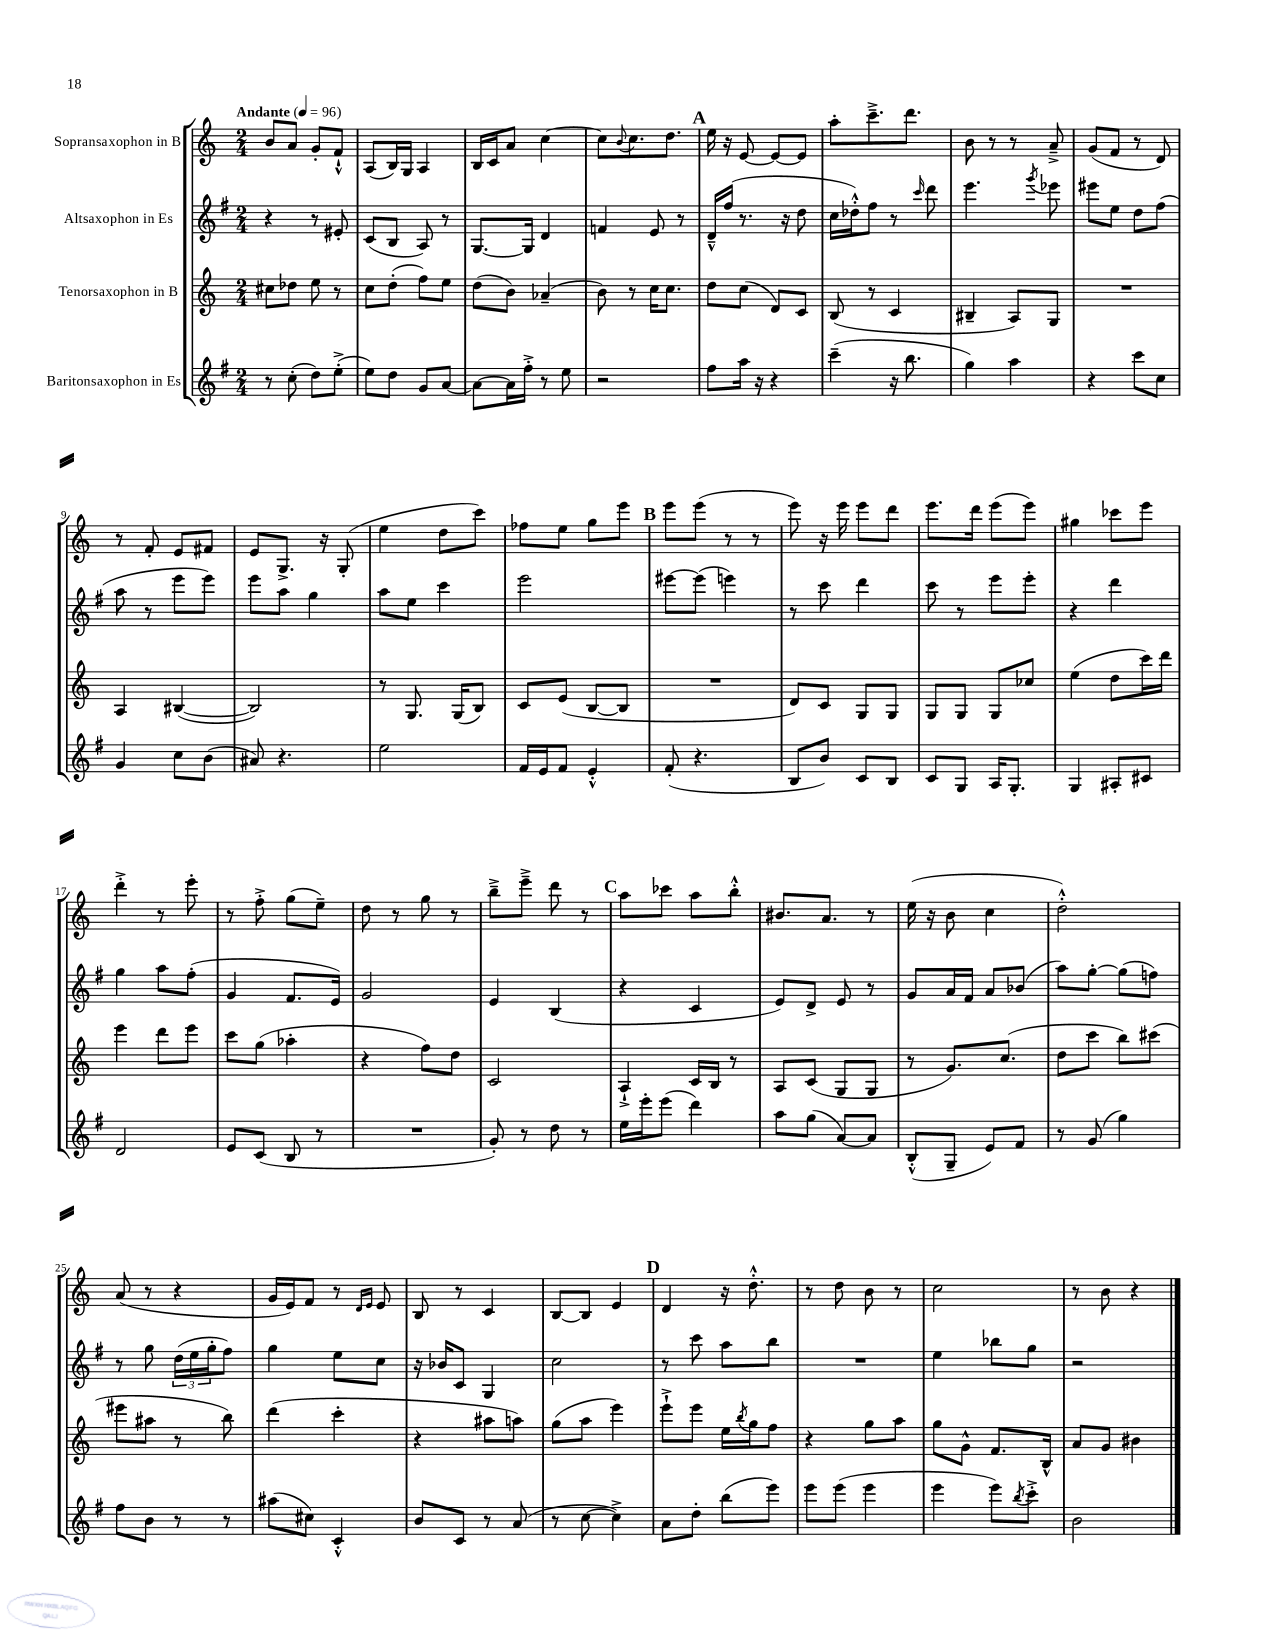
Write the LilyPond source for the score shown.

<<
\new StaffGroup <<
\new Staff = "s0" \with { instrumentName = "Sopransaxophon in B" } {
    \clef treble \key c \major \numericTimeSignature \time 2/4 \tempo "Andante" 4 = 96
    b'8 a'8 g'8-. f'8-!-^ |
    a8( b16) g16 a4 |
    b16 c'16 a'8 c''4~ |
    c''8 \appoggiatura { b'8 } c''8. d''8. |
    \mark \markup { \bold "A" } e''16 r16 e'8~ e'8~ e'8 |
    a''8-. c'''8.---> d'''8. |
    b'8 r8 r8 a'8---> |
    g'8( f'8 r8 d'8) |
    r8 f'8-. e'8 fis'8 |
    e'8 g8.-> r16 g8-.( |
    e''4 d''8 c'''8) |
    fes''8 e''8 g''8 e'''8 |
    \mark \markup { \bold "B" } e'''8 e'''8( r8 r8 |
    e'''8) r16 e'''16 e'''8 d'''8 |
    e'''8. d'''16 e'''8( e'''8) |
    gis''4 ces'''8 e'''8 |
    d'''4-.-> r8 e'''8-. |
    r8 f''8-.-> g''8( e''8--) |
    d''8 r8 g''8 r8 |
    b''8---> e'''8---> d'''8 r8 |
    \mark \markup { \bold "C" } a''8 ces'''8 a''8 b''8-.-^ |
    bis'8. a'8. r8 |
    e''16( r16 b'8 c''4 |
    d''2-.-^) |
    a'8( r8 r4 |
    g'16 e'16) f'8 r8 \grace { d'16 e'16 } e'8 |
    b8 r8 c'4 |
    b8~ b8 e'4 |
    \mark \markup { \bold "D" } d'4 r16 d''8.-.-^ |
    r8 d''8 b'8 r8 |
    c''2 |
    r8 b'8 r4 \bar "|." |
}
\new Staff = "s1" \with { instrumentName = "Altsaxophon in Es" } {
    \clef treble \key g \major \numericTimeSignature \time 2/4
    r4 r8 eis'8-. |
    c'8( b8 a8) r8 |
    g8.~ g16 d'4 |
    f'4 e'8 r8 |
    \mark \markup { \bold "A" } d'16---^ fis''16( r8. r16 d''8 |
    c''16 des''16-.-^) fis''8 r8 \grace { c'''16 } d'''8 |
    e'''4. \acciaccatura { g'''8 } ees'''8 |
    eis'''8 e''8 d''8 fis''8( |
    a''8 r8 e'''8 e'''8) |
    e'''8 a''8 g''4 |
    a''8 e''8 c'''4 |
    e'''2 |
    \mark \markup { \bold "B" } eis'''8~ eis'''8( e'''4) |
    r8 c'''8 d'''4 |
    c'''8 r8 e'''8 e'''8-. |
    r4 d'''4 |
    g''4 a''8 fis''8-.( |
    g'4 fis'8. e'16) |
    g'2 |
    e'4 b4( |
    \mark \markup { \bold "C" } r4 c'4 |
    e'8) d'8-> e'8 r8 |
    g'8 a'16 fis'16 a'8 bes'8( |
    a''8) g''8~-. g''8( f''8) |
    r8 g''8 \tuplet 3/2 { d''16( e''16 g''16-. } fis''8) |
    g''4 e''8 c''8 |
    r16 bes'16 c'8 g4 |
    c''2 |
    \mark \markup { \bold "D" } r8 c'''8 a''8 b''8 |
    R2 |
    e''4 bes''8 g''8 |
    r2 \bar "|." |
}
\new Staff = "s2" \with { instrumentName = "Tenorsaxophon in B" } {
    \clef treble \key c \major \numericTimeSignature \time 2/4
    cis''8 des''8 e''8 r8 |
    c''8 d''8-.( f''8) e''8 |
    d''8( b'8) aes'4--( |
    b'8) r8 c''16 c''8. |
    \mark \markup { \bold "A" } d''8 c''8( d'8) c'8 |
    b8( r8 c'4 |
    bis4-- a8) g8 |
    R2 |
    a4 bis4~( |
    bis2) |
    r8 g8. g16( b8) |
    c'8 e'8( b8~ b8 |
    \mark \markup { \bold "B" } R2 |
    d'8) c'8 g8 g8 |
    g8 g8 g8 ces''8 |
    e''4( d''8 c'''16) d'''16 |
    e'''4 d'''8 e'''8 |
    c'''8 g''8( aes''4-. |
    r4 f''8) d''8 |
    c'2 |
    \mark \markup { \bold "C" } a4-!-> c'16 b16 r8 |
    a8 c'8( g8 g8 |
    r8 g'8.) c''8.( |
    d''8 c'''8 b''8) cis'''8( |
    eis'''8 ais''8 r8 b''8) |
    d'''4( c'''4-. |
    r4 ais''8 a''8) |
    g''8( a''8 e'''4) |
    \mark \markup { \bold "D" } e'''8-!-> e'''8 e''16 \acciaccatura { b''8 } g''16 f''8 |
    r4 g''8 a''8 |
    g''8 g'8-^ f'8. b16-^ |
    a'8 g'8 bis'4 \bar "|." |
}
\new Staff = "s3" \with { instrumentName = "Baritonsaxophon in Es" } {
    \clef treble \key g \major \numericTimeSignature \time 2/4
    r8 c''8-.( d''8) e''8-.->( |
    e''8) d''8 g'8 a'8~ |
    a'8~ a'16 fis''16-.-> r8 e''8 |
    r2 |
    \mark \markup { \bold "A" } fis''8 a''16 r16 r4 |
    c'''4--( r16 b''8. |
    g''4) a''4 |
    r4 c'''8 c''8 |
    g'4 c''8 b'8( |
    ais'8) r4. |
    e''2 |
    fis'16 e'16 fis'8 e'4-.-^ |
    \mark \markup { \bold "B" } fis'8-.( r4. |
    b8 b'8) c'8 b8 |
    c'8 g8 a16 g8.-. |
    g4 ais8-. cis'8 |
    d'2 |
    e'8 c'8( b8 r8 |
    R2 |
    g'8-.) r8 d''8 r8 |
    \mark \markup { \bold "C" } e''16 e'''16-. e'''8( d'''4) |
    a''8 g''8( a'8~) a'8 |
    b8-.-^( g8-- e'8) fis'8 |
    r8 g'8( g''4) |
    fis''8 b'8 r8 r8 |
    ais''8( cis''8) c'4-.-^ |
    b'8 c'8 r8 a'8( |
    r8 c''8~ c''4->) |
    \mark \markup { \bold "D" } a'8 d''8-. b''8( e'''8) |
    e'''8 e'''8( e'''4 |
    e'''4 e'''8) \acciaccatura { b''8 } c'''8-.-> |
    b'2 \bar "|." |
}
>>
>>
